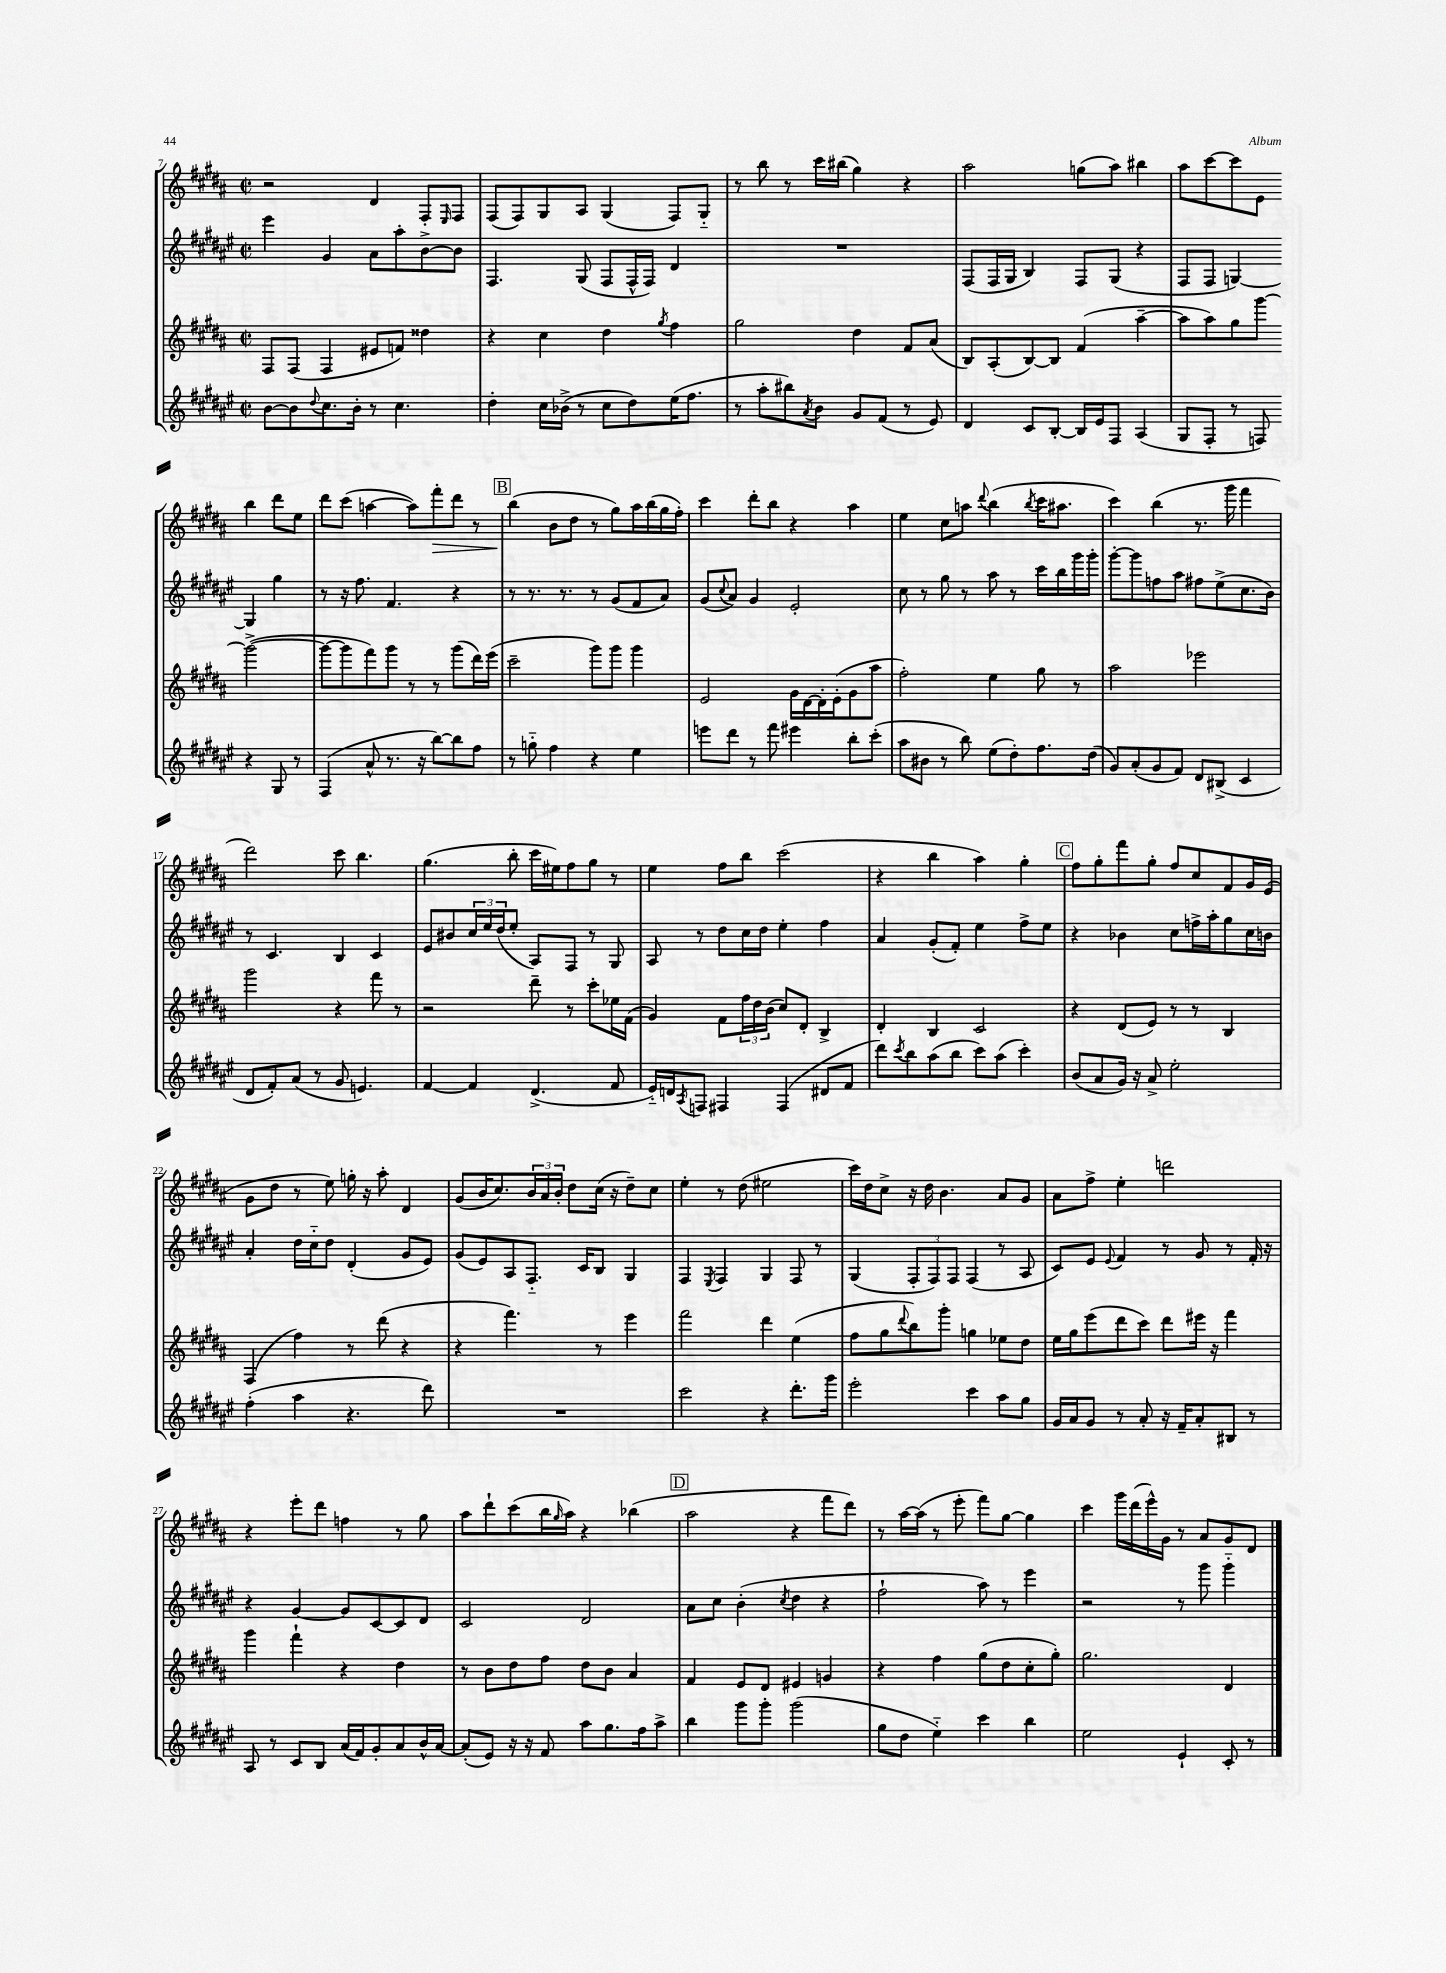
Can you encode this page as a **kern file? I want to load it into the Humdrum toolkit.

**kern	**kern	**kern	**kern
*staff4	*staff3	*staff2	*staff1
*clefG2	*clefG2	*clefG2	*clefG2
*k[f#c#g#d#a#e#]	*k[f#c#g#d#a#]	*k[f#c#g#d#a#e#]	*k[f#c#g#d#a#]
*M2/2	*M2/2	*M2/2	*M2/2
*met(c|)	*met(c|)	*met(c|)	*met(c|)
[8b\L	8F#/L	4eee#\	2r
8b\]	(8F#/J	.	.
8qqdd#/	.	.	.
8.cc#\	4F#/	4g#/	.
16b'\Jk	.	.	.
8r	8e#/L	8a#\L	4d#/
4.cc#\	8f/J)	8aa#'\	.
.	4dd##\	[8b^\	8F#'/L
.	.	.	16qqE/
.	.	8b\]J	8F#/J
=	=	=	=
4dd#'\	4r	4.F#/	(8F#/L
.	.	.	8F#/)
16cc#\LL	4cc#\	.	8G#/
(16b-^\JJ	.	.	.
8r	.	(8G#/	8A#/J
8cc#\L	4dd#\	8F#/L	(4G#/
8dd#\)	.	16F#^^/L	.
.	.	16F#/JJ)	.
.	8qgg#/	.	.
(16ee#\K	4ff#\	4d#/	8F#/L)
8.ff#\J	.	.	.
.	.	.	8G#'~/J
=	=	=	=
8r	2gg#\	1r	8r
8aa#'\L	.	.	8bb\
8bb#\)	.	.	8r
8qa#/	.	.	.
8b\J	.	.	16ccc#\LL
.	.	.	(16bb#\JJ
8g#/L	4dd#\	.	4gg#\)
(8f#/J	.	.	.
8r	8f#/L	.	4r
8e#/)	(8a#/J	.	.
=	=	=	=
4d#/	8B/L)	(8F#/L	2aa#\
.	(8A#'/	16F#/L	.
.	.	16G#/JJ	.
8c#/L	[8B/)	4B/)	.
[8B'/J	8B/]J	.	.
16B/]LL	(4f#/	8F#/L	(8gg\L
16e#/J	.	.	.
8F#/J	.	(8G#/J	8aa#\J)
(4A#/	[4aa#~\	4r	4bb#\
=	=	=	=
8G#/L	8aa#\]L	8F#/L	8aa#\L
8F#'/J	8aa#\)	8F#/J	[8ccc#\
8r	8gg#\	[4G/)	8ccc#\]
8F/)	[8ggg#\J	.	8e\J
4r	(2ggg#^\_	4G/]	4bb\
8G#/	.	4gg#\	8ddd#\L
8r	.	.	8ee\J
=	=	=	=
(4F#/	8ggg#\_L	8r	8ddd#\L
.	8ggg#\]	16r	(8ccc#\J
.	.	8.ff#\	.
8a#^^/	8fff#\)	.	[4aa\
8.r	8ggg#\J	4.f#/	.
.	8r	.	8aa\]L)
16r	.	.	.
[8bb\L)	8r	.	8fff#'\
8bb\]	(8ggg#\L	4r	8ddd#\J
8ff#\J	16ddd#\L)	.	8r
.	(16eee\JJ	.	.
=	=	=	=
8r	2ccc#~\	8r	(4bb\
8gg'~\	.	8.r	.
4ff#\	.	.	8b\L
.	.	8.r	.
.	.	.	8dd#\J
4r	8ggg#\L)	8r	8r
.	8ggg#\J	(8g#/L	8gg#\L)
4ee#\	4ggg#\	8f#/	16aa#\L
.	.	.	(16bb\
.	.	8a#/J)	16gg#\
.	.	.	16ff#'\JJ)
=	=	=	=
8eee\L	2e/	(8g#/L	4ccc#\
.	.	8qqcc#/	.
8ddd#\J	.	8a#/J)	.
8r	.	4g#/	8ddd#'\L
8fff#\	.	.	8bb\J
4eee#\	16g#\LL	2e#'/	4r
.	[16d#\	.	.
.	16d#'\]	.	.
.	(16e'\J	.	.
8bb'\L	8g#\	.	4aa#\
(8ccc#'\J	8aa#\J	.	.
=	=	=	=
8aa#\L	2ff#'\)	8cc#\	4ee\
8b#\J	.	8r	.
8r	.	8gg#\	8cc#\L
8bb\)	.	8r	8aa\J
.	.	.	8qqddd#/
(8ee#\L	4ee\	8aa#\	(4bb\
8dd#'\)	.	8r	.
.	.	.	8qbb/
8.ff#\	8gg#\	16ccc#\LL	16ccc#\LK
.	.	16bb\	8.aa#\J
.	8r	16ggg#\	.
(16dd#\Jk	.	16ggg#'\JJ	.
=	=	=	=
8g#/L)	2aa#\	[8ggg#'\L	4ccc#\)
(8a#'/	.	8ggg#\]	.
8g#/	.	8ff\	(4bb\
8f#/J)	.	8aa#\J	.
8d#/L	2eee-\	8ff#\L	8.r
(8B#^/J	.	(8ee#^\	.
.	.	.	16ggg#\
4c#/	.	8.cc#\	4fff#\
.	.	16b\Jk)	.
=	=	=	=
8d#/L	2ggg#\	8r	2ddd#\)
8f#'/)	.	4.c#/	.
(8a#/J	.	.	.
8r	.	.	.
8g#/	4r	4B/	8ccc#\
4.e/)	.	.	4.bb\
.	8fff#\	4c#/	.
.	8r	.	.
=	=	=	=
[4f#/	2r	8e#/L	(4.gg#\
.	.	8b#/	.
4f#/]	.	24cc#/L	.
.	.	24ee#/	.
.	.	(24dd#/J	.
.	.	8ee#'/J	8bb'\
(4.d#^/	8ddd#~\	8A#/L)	16ccc#\LL
.	.	.	16ee#\J)
.	8r	8F#/J	8ff#\
.	8ccc#'\L	8r	8gg#\J
8f#/	16ee-\L	8G#/	8r
.	(16f#\JJ	.	.
=	=	=	=
16e#'~/LL)	4g#/)	8A#/	4ee\
16d/J	.	.	.
8qA#/	.	.	.
8F/J	.	8r	.
4F#/	8f#\L	8dd#\L	8ff#\L
.	24ff#\L	16cc#\L	8bb\J
.	24dd#\	.	.
.	.	16dd#\JJ	.
.	(24b\JJ	.	.
(4F#/	8cc#/L)	4ee#'\	(2ccc#\
.	8d#'/J	.	.
8d#/L	4B^/	4ff#\	.
8f#/J	.	.	.
=	=	=	=
8ddd#\L)	4d#'/	4a#/	4r
8qccc#/	.	.	.
8bb\	.	.	.
(8aa#\	4B/	(8g#'/L	4bb\
8bb\J	.	8f#'/J)	.
8ccc#\L)	2c#/	4ee#\	4aa#\)
(8aa#\J	.	.	.
4ccc#'\)	.	8ff#^\L	4gg#'\
.	.	8ee#\J	.
=	=	=	=
(8b/L	4r	4r	8ff#\L
8a#/	.	.	8gg#'\
16g#/Jk)	(8d#/L	4b-\	8fff#\
16r	.	.	.
8a#^/	8e/J)	.	8gg#'\J
2ee#'\	8r	8cc#\L	8ff#/L
.	8r	16ff^\L	8cc#/
.	.	16aa#'\J	.
.	4B/	8gg#\	8f#/
.	.	16cc#\L	16g#/L
.	.	16b\JJ	(16e/JJ
=	=	=	=
(4ff#'\	(4F#/	4a#'/	8g#\L
.	.	.	8dd#\J
4aa#\	4ff#\)	16dd#\LL	8r
.	.	16cc#'~\J	.
.	.	8dd#\J	8ee\)
4.r	8r	(4d#'/	16gg'\
.	.	.	16r
.	(8ddd#\	.	8aa#'\
.	4r	8g#/L	4d#/
8ddd#\)	.	8e#/J)	.
=	=	=	=
1r	4r	(8g#/L	(8g#/L
.	.	8e#/)	16b/K
.	.	.	8.cc#/)
.	4.fff#\)	8A#/	.
.	.	8.F#'~/J	24b/L
.	.	.	24a#/
.	.	.	24b'/JJ
.	.	.	8dd#\L
.	.	16c#/LK	.
.	8r	8B/J	(16cc#\Jk
.	.	.	16r
.	4eee\	4G#/	8dd#~\L)
.	.	.	8cc#\J
=	=	=	=
2ccc#\	2fff#\	4F#/	4ee'\
.	.	8qE#/	.
.	.	4F#/	8r
.	.	.	(8dd#\
4r	4ddd#\	4G#/	2ee#\
8.ddd#'\L	(4ee\	8F#/	.
.	.	8r	.
16ggg#\Jk	.	.	.
=	=	=	=
2eee#'\	8ff#\L	(4G#/	16ccc#\LL)
.	.	.	16dd#\J
.	8gg#\	.	8cc#^\J
.	8qqddd#/	.	.
.	8bb\)	12F#'/L	16r
.	.	.	16dd#\
.	.	12F#/)	.
.	8ggg#'\J	.	4.b\
.	.	12F#/J	.
4ccc#\	4gg\	(4F#/	.
8aa#\L	8ee-\L	8r	8a#/L
8gg#\J	8dd#\J	8A#/	8g#/J
=	=	=	=
16g#/LL	16ee\LL	8c#/L)	8a#\L
16a#/J	16gg#\J	.	.
8g#/J	(8eee\	8e#/J	8ff#^\J
.	.	8qqe#/	.
8r	8ddd#\	4f#/	4ee'\
8a#'/	8ccc#\J)	.	.
16r	8ddd#\L	8r	2ddd\
16f#~/LK	.	.	.
8a#'/	16eee#\Jk	8g#/	.
.	16r	.	.
8B#/J	4fff#\	8r	.
8r	.	16f#'/	.
.	.	16r	.
=	=	=	=
8A#/	4ggg#\	4r	4r
8r	.	.	.
8c#/L	4fff#`\	[4g#/	8eee'\L
8B/J	.	.	8ddd#\J
(16a#/LL	4r	8g#/]L	4ff\
16f#/J)	.	.	.
8g#'/	.	[8c#/	.
8a#/	4dd#\	8c#/]	8r
16b^^/L	.	8d#/J	8gg#\
[16a#/JJ	.	.	.
=	=	=	=
(8a#'/]L	8r	2c#/	8aa#\L
8e#/J)	8b\L	.	8ddd#`\
16r	8dd#\	.	(8ccc#\
16r	.	.	.
8f#/	8ff#\J	.	16bb\L
.	.	.	16qqgg#/
.	.	.	16aa#\JJ)
8aa#\L	8dd#\L	2d#/	4r
8.gg#\	8b\J	.	.
.	4a#/	.	(4bb-\
16ff#\k	.	.	.
8aa#^\J	.	.	.
=	=	=	=
4bb\	4f#/	8a#\L	2aa#\
.	.	8cc#\J	.
8ggg#\L	8e/L	(4b'\	.
8ggg#'\J	8d#/J	.	.
.	.	8qcc#/	.
(2ggg#\	4e#/	4dd#\	4r
.	4g/	4r	8fff#\L
.	.	.	8ddd#\J)
=	=	=	=
8gg#\L	4r	2ff#`\	8r
8dd#\J	.	.	[16aa#\LL
.	.	.	(16aa#\]JJ
4ee#'~\)	4ff#\	.	8r
.	.	.	8eee'\
4ccc#\	(8gg#\L	8aa#\)	8fff#\L)
.	8dd#\	8r	[8gg#\J
4bb\	8cc#'\	4eee#\	4gg#\]
.	8gg#'\J)	.	.
=	=	=	=
2ee#\	2.gg#\	2r	4ccc#\
.	.	.	16ggg#\LL
.	.	.	(16ddd#\
.	.	.	16eee^^\)
.	.	.	16g#\JJ
4e#`/	.	8r	8r
.	.	8ggg#\	8a#/L
8c#'/	4d#/	4ggg#'~\	8g#/
8r	.	.	8d#/J
==	==	==	==
*-	*-	*-	*-
